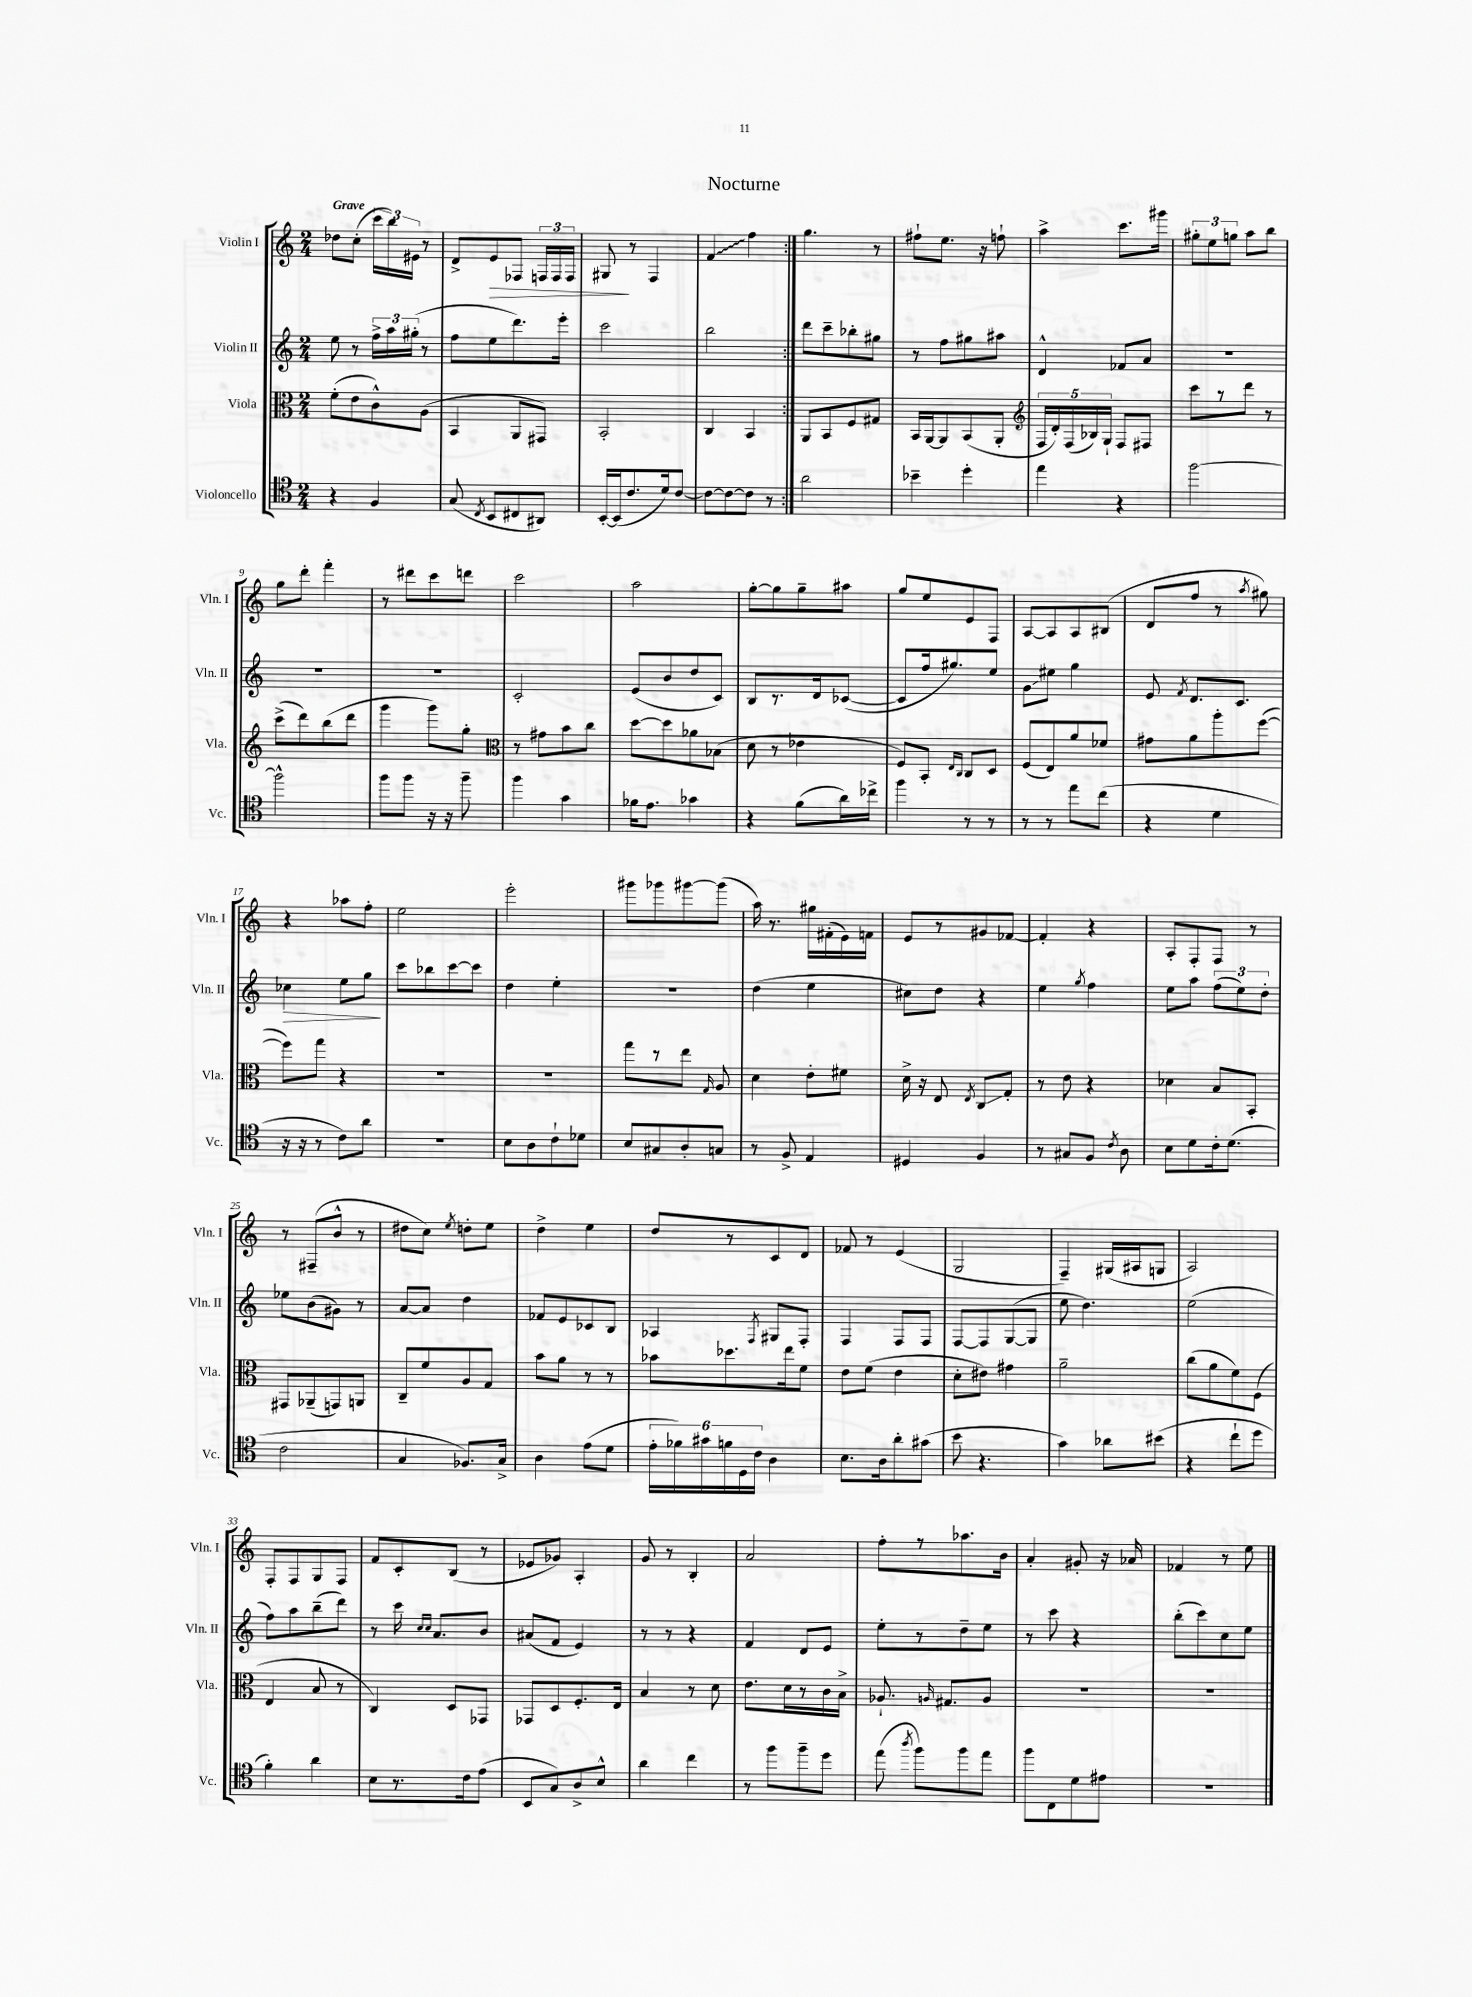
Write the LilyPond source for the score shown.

\header { title = "Nocturne" }
<<
\new StaffGroup <<
\new Staff = "s0" \with { instrumentName = "Violin I" shortInstrumentName = "Vln. I" } {
    \clef treble \key c \major \numericTimeSignature \time 2/4 \tempo "Grave"
    \autoBeamOff \repeat volta 2 { des''8[ c''8]-.( \tuplet 3/2 { c'''16[ b''16) eis'16] } r8 |
    d'8[-> e'8\> fes8] \tuplet 3/2 { f16[ f16 f16] } |
    gis8\! r8 f4 |
    \once \override Glissando.style = #'zigzag f'4\glissando f''4 | }
    g''4. r8 |
    fis''8[-! e''8.] r16 f''8-! |
    a''4-> c'''8.[ gis'''16] |
    \tuplet 3/2 { gis''8[-. e''8 g''8] } a''8[ b''8] |
    g''8[ d'''8]-. f'''4-. |
    r8 dis'''8[ c'''8 d'''8] |
    c'''2 |
    a''2 |
    g''8[~-. g''8 g''8-- ais''8] |
    g''8[ e''8 e'8 f8] |
    a8[~ a8 a8 bis8]( |
    d'8[ f''8] r8 \acciaccatura { a''8 } gis''8) |
    r4 aes''8[ f''8]-. |
    e''2 |
    e'''2-. |
    gis'''8[ ges'''8 gis'''8~ gis'''8]( |
    a''16) r8. gis''16[ fis'16-.( e'16) f'16] |
    e'8[ r8 gis'8 fes'8]~ |
    fes'4-. r4 |
    a8[-. f8-. f8] r8 |
    r8 fis8[--( b'8]-^ r8 |
    dis''8[ c''8]) \acciaccatura { e''8 } d''8[-. e''8] |
    d''4-> e''4 |
    d''8[ r8 c'8 d'8] |
    fes'8 r8 e'4( |
    g2 |
    f4--) gis16[( ais16 g8] |
    a2) |
    f8[-. f8 g8 f8] |
    f'8[ c'8-. b8]( r8 |
    ees'8[ ges'8]) a4-. |
    g'8 r8 b4-. |
    a'2 |
    f''8[-. r8 aes''8. b'16] |
    a'4-. gis'8-. r16 aes'16 |
    fes'4 r8 e''8 \bar "|." |
}
\new Staff = "s1" \with { instrumentName = "Violin II" shortInstrumentName = "Vln. II" } {
    \clef treble \key c \major \numericTimeSignature \time 2/4
    \autoBeamOff \repeat volta 2 { e''8 r8 \tuplet 3/2 { f''16[-> a''16 gis''16]-.( } r8 |
    f''8[ e''8 d'''8.) e'''16]-. |
    c'''2 |
    b''2 | }
    d'''8[ c'''8-- bes''8-. gis''8] |
    r8 f''8[ gis''8 ais''8] |
    d'4-^ fes'8[ a'8] |
    R2 |
    R2 |
    R2 |
    c'2-. |
    e'8[( b'8 d''8 c'8]) |
    b8[ r8. d'16 ces'8]~( |
    ces'8[ f''16 gis''8.) e''8] |
    g'8[\glissando eis''8] g''4 |
    e'8 \acciaccatura { f'8 } d'8.[ c'8.] |
    ces''4\> e''8[ g''8]\! |
    c'''8[ bes''8 c'''8~ c'''8] |
    d''4 e''4-. |
    r2 |
    d''4( e''4 |
    cis''8[) d''8] r4 |
    e''4 \acciaccatura { g''8 } f''4 |
    e''8[ a''8] \tuplet 3/2 { f''8[( e''8) d''8]-. } |
    ees''8[ b'8( gis'8]) r8 |
    a'8[~ a'8] d''4 |
    fes'8[ e'8 ces'8 b8] |
    aes4 \acciaccatura { f8 } gis8[ f8]-. |
    f4 f8[ f8] |
    f8[~ f8 g8~( g8] |
    e''8 d''4.) |
    e''2( |
    f''8[) a''8 b''8--( d'''8]) |
    r8 c'''16 \grace { c''16[ c''16] } a'8.[ b'8] |
    ais'8[( f'8] e'4) |
    r8 r8 r4 |
    f'4 d'8[ e'8] |
    e''8[-. r8 d''8-- e''8] |
    r8 c'''8 r4 |
    b''8[-.( c'''8) c''8 e''8] \bar "|." |
}
\new Staff = "s2" \with { instrumentName = "Viola" shortInstrumentName = "Vla." } {
    \clef alto \key c \major \numericTimeSignature \time 2/4
    \autoBeamOff \repeat volta 2 { f'8[-.( e'8 c'8-^) a8]( |
    b,4 a,8[ gis,8]) |
    b,2-. |
    c4 b,4 | }
    a,8[ b,8 f8 gis8] |
    b,16[ a,16~ a,8 b,8( a,8]-. |
    \clef treble \tuplet 5/4 { f16[ d'16-.) f16( bes16) g16]-! } f8[ fis8] |
    c'''8[ r8 d'''8] r8 |
    c'''8[->( d'''8) b''8( d'''8] |
    g'''4 g'''8[) g''8]-. |
    \clef alto r8 gis'8[ b'8 c''8] |
    d''8[~ d''8 aes'8 bes8]( |
    d'8 r8 ees'4 |
    f8[) b,8]-. \grace { e16[ c16] } c8[ d8] |
    f8[( e8) a'8 fes'8] |
    gis'8[ a'8 a''8-. f''8]~( |
    f''8[) g''8] r4 |
    R2 |
    R2 |
    g''8[ r8 e''8] \grace { g16 } a8 |
    d'4 e'8[-. fis'8] |
    d'16-> r16 e8 \acciaccatura { e8 } c8[\glissando g8]-. |
    r8 e'8 r4 |
    des'4 b8[ b,8]-. |
    gis,8[ aes,8--( g,8) a,8] |
    c8[-- f'8 a8 g8] |
    b'8[ a'8] r8 r8 |
    bes'8[ des''8. e''16 f'8] |
    e'8[ f'8]( e'4 |
    d'8[-. eis'8]) gis'4 |
    a'2-- |
    c''8[( a'8 f'8) f8]( |
    e4 b8 r8 |
    c4) d8[ ges,8] |
    ges,8[ d8 f8.-. e16] |
    b4 r8 d'8 |
    e'8.[ d'16 r8 c'16 b16]-> |
    aes8.-! \grace { a16 } gis8.[ a8] |
    R2 |
    R2 \bar "|." |
}
\new Staff = "s3" \with { instrumentName = "Violoncello" shortInstrumentName = "Vc." } {
    \clef tenor \key c \major \numericTimeSignature \time 2/4
    \autoBeamOff \repeat volta 2 { r4 f4 |
    g8( \acciaccatura { c8 } b,8[ cis8 ais,8]) |
    b,16[~-. b,16( c'8. d'16) c'8]~ |
    c'8[~ c'8~ c'8] r8 | }
    a'2 |
    bes'4-- d''4-. |
    e''4 r4 |
    f''2~ |
    f''2-^ |
    f''8[ f''8] r16 r16 f''8-- |
    f''4 g'4 |
    fes'16[ e'8.] ges'4 |
    r4 f'8[( a'16) ces''16]-> |
    f''4 r8 r8 |
    r8 r8 e''8[ c''8]( |
    r4 d'4 |
    r16 r16 r8 c'8[) a'8] |
    R2 |
    b8[ a8 c'8-! des'8] |
    b8[ gis8 a8-. g8] |
    r8 f8-> e4 |
    dis4 f4 |
    r8 gis8[ f8] \acciaccatura { c'8 } a8 |
    b8[ d'8 c'16-. d'8.]( |
    c'2 |
    g4 fes8.[) g16]-> |
    a4 e'8[( d'8] |
    \tuplet 6/4 { e'16[-. fes'16) gis'16 f'16 d16 c'16] } a4 |
    b8.[ a16 a'8-. gis'8]( |
    b'8 r4. |
    g'4) aes'8[ bis'8]( |
    r4 c''8[-! d''8] |
    f'4-.) a'4 |
    b8[ r8. c'16 e'8]( |
    b,8[ g8) a8-> b8]-^ |
    a'4 c''4 |
    r8 f''8[ f''8-- d''8] |
    e''8( \acciaccatura { a''8 } f''8[) f''8 e''8] |
    f''8[ c8 d'8 eis'8] |
    r2 \bar "|." |
}
>>
>>
